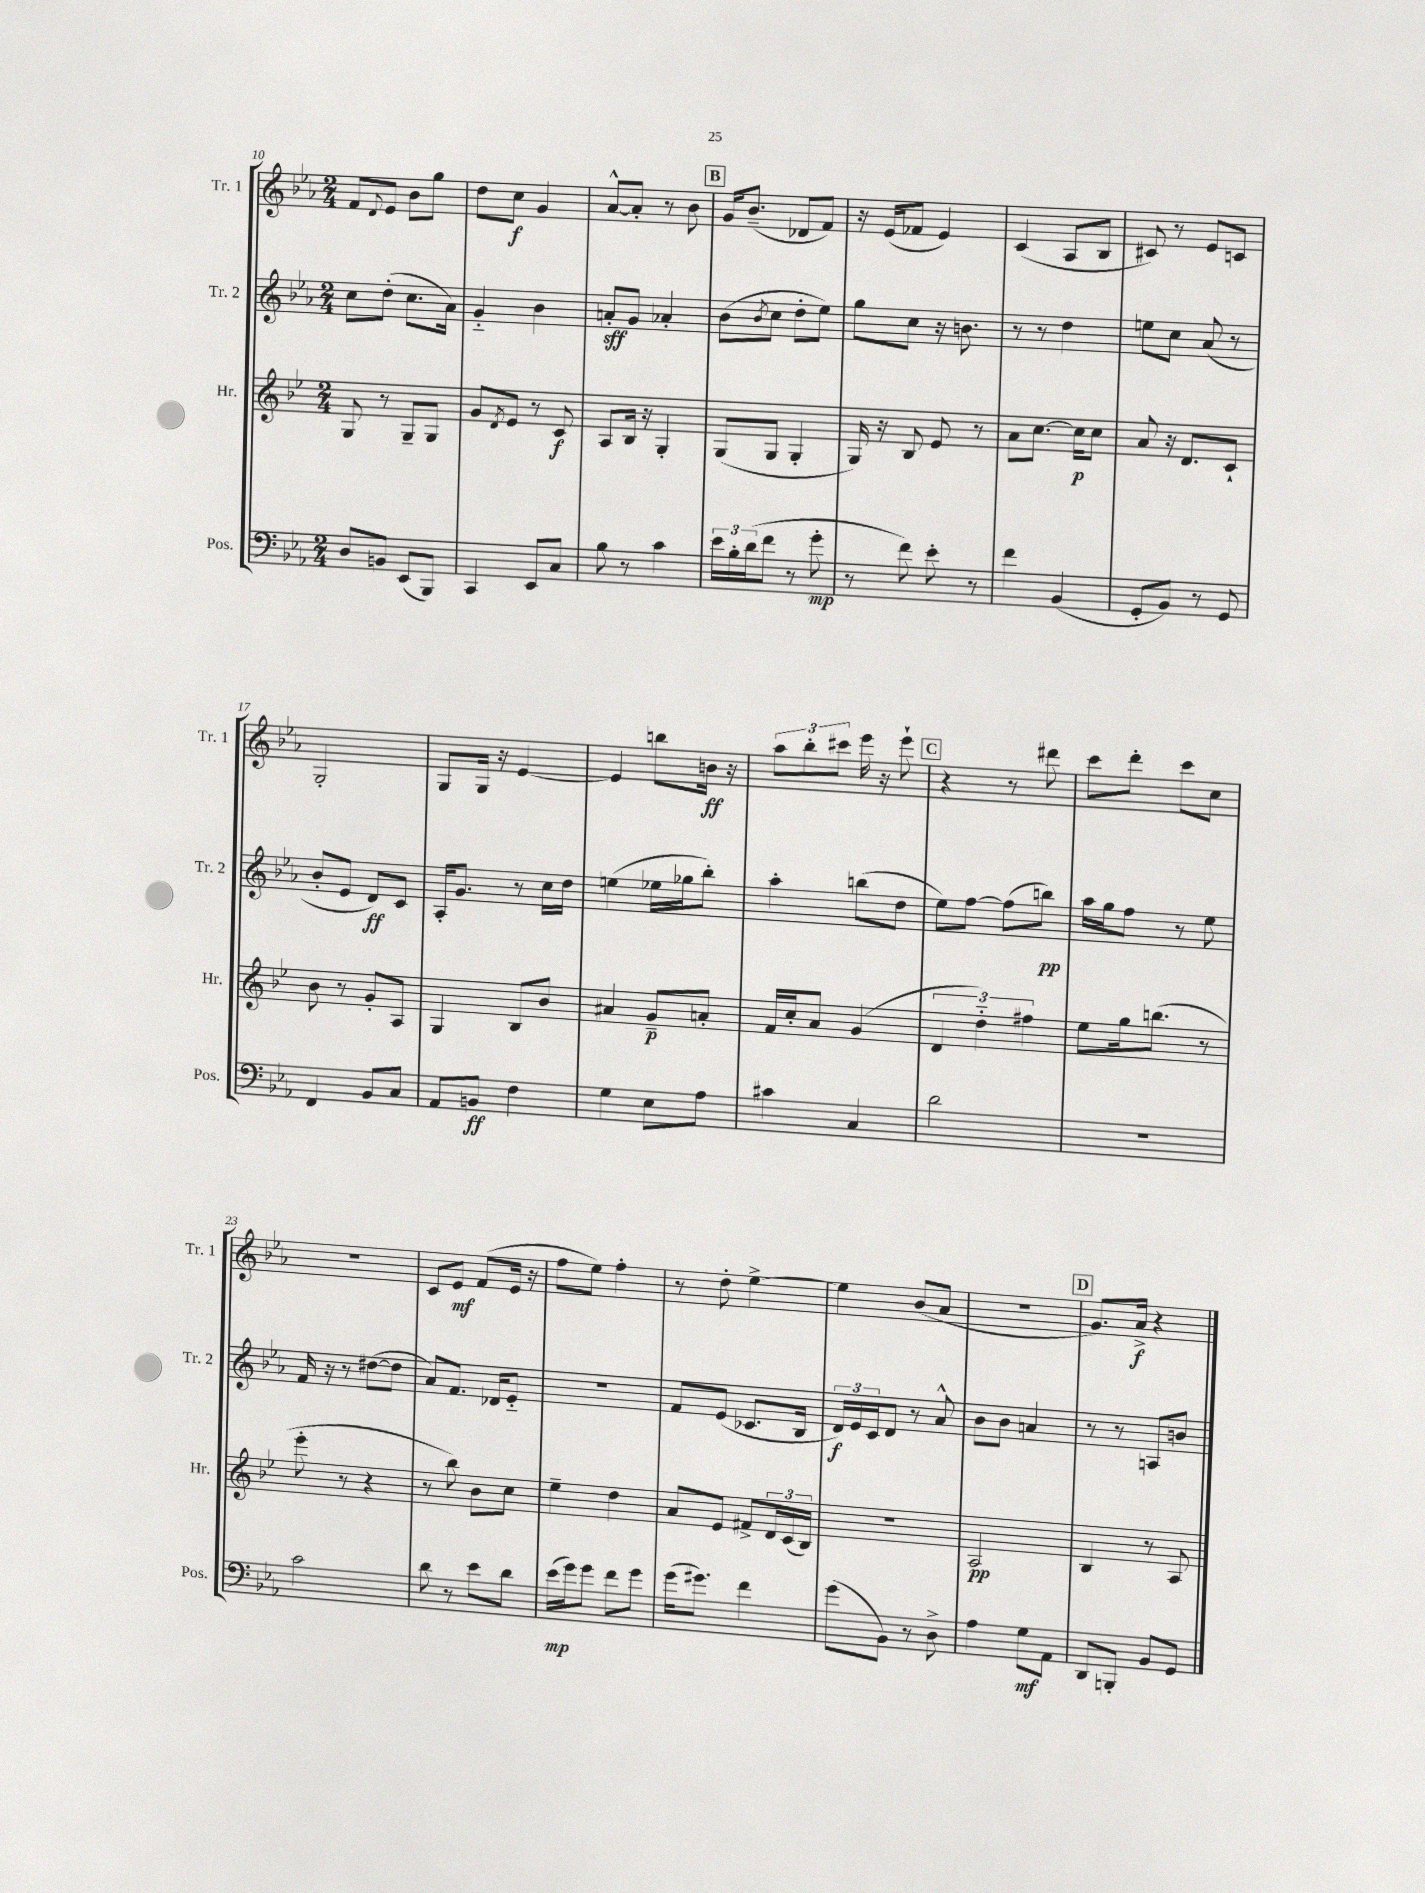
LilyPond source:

<<
\new StaffGroup <<
\new Staff = "s0" \with { instrumentName = "Tr. 1" shortInstrumentName = "Tr. 1" } {
    \clef treble \key ees \major \numericTimeSignature \time 2/4
    f'8 \appoggiatura { d'8 } ees'8 bes'8 g''8 |
    d''8 c''8\f g'4 |
    aes'8~-^ aes'8-. r8 bes'8 |
    \mark \markup { \box "B" } g'16 bes'8.--( des'8 f'8) |
    r16 ees'16( fes'8 ees'4) |
    c'4( aes8 bes8 |
    cis'8) r8 ees'8 c'8 |
    g2-. |
    g8 g16 r16 ees'4~ |
    ees'4 b''8 b'16\ff r16 |
    \tuplet 3/2 { aes''8 bes''8-. cis'''8 } ees'''16 r16 ees'''8-! |
    \mark \markup { \box "C" } r4 r8 dis'''8 |
    c'''8 d'''8-. c'''8 c''8 |
    R2 |
    c'8 ees'8\mf f'8( ees'16 r16 |
    f''8 ees''8) f''4-. |
    r8 d''8-. ees''4~-> |
    ees''4 bes'8( aes'8 |
    r2 |
    \mark \markup { \box "D" } g'8.) aes'16->\f r4 \bar "|." |
}
\new Staff = "s1" \with { instrumentName = "Tr. 2" shortInstrumentName = "Tr. 2" } {
    \clef treble \key ees \major \numericTimeSignature \time 2/4
    c''8 d''8-.( c''8. aes'16) |
    g'4-_ bes'4 |
    a'8-.\sff g'8 aes'4-. |
    \mark \markup { \box "B" } bes'8( \acciaccatura { bes'8 } c''8 d''8-. ees''8) |
    g''8 c''8 r16 b'8. |
    r8 r8 d''4 |
    e''8 c''8 aes'8( r8 |
    bes'8-. ees'8 d'8\ff) c'8 |
    aes16-. g'8. r8 c''16 d''16 |
    e''4( ees''16 ges''16 bes''8-.) |
    aes''4-. b''8( d''8 |
    \mark \markup { \box "C" } ees''8) f''8~ f''8( b''8\pp) |
    aes''16 g''16 f''8 r8 ees''8 |
    f'16 r16 r8 dis''8~( dis''8 |
    aes'8) f'8. des'16 ees'8-_ |
    R2 |
    f'8 ees'8( ces'8. bes16 |
    \tuplet 3/2 { d'16\f) ees'16 c'16 } d'8 r8 aes'8-^ |
    bes'8 bes'8 a'4 |
    \mark \markup { \box "D" } r8 r8 a8 b'8 \bar "|." |
}
\new Staff = "s2" \with { instrumentName = "Hr." shortInstrumentName = "Hr." } {
    \clef treble \key bes \major \numericTimeSignature \time 2/4
    g8 r8 g8-- g8 |
    g'8 \acciaccatura { d'8 } ees'8 r8 c'8\f |
    a8 bes16 r16 g4-. |
    \mark \markup { \box "B" } g8( g8 g4-. |
    g16) r16 bes8 ees'8 r8 |
    a'8 c''8.~ c''16\p c''8 |
    a'8 r16 d'8. c'8-! |
    bes'8 r8 g'8-. a8 |
    g4 bes8 bes'8 |
    ais'4 g'8--\p a'8-. |
    f'16 c''16-. a'8 g'4( |
    \mark \markup { \box "C" } \tuplet 3/2 { d'4 d''4-_) fis''4 } |
    ees''8 g''16 b''8.( r8 |
    ees'''8-. r8 r4 |
    r8 bes''8) bes'8 c''8 |
    ees''4-- d''4 |
    a'8 ees'8 fis'8-> \tuplet 3/2 { d'16 c'16( bes16) } |
    r2 |
    a2\pp |
    \mark \markup { \box "D" } bes4 r8 a8 \bar "|." |
}
\new Staff = "s3" \with { instrumentName = "Pos." shortInstrumentName = "Pos." } {
    \clef bass \key ees \major \numericTimeSignature \time 2/4
    d8 b,8 ees,8( bes,,8) |
    c,4 ees,8 c8 |
    bes8 r8 c'4 |
    \mark \markup { \box "B" } \tuplet 3/2 { ees'16 bes16-. d'16( } f'8 r8 g'8-.\mp |
    r8 f'8) ees'8-. r8 |
    f'4 bes,4( |
    g,8-. bes,8) r8 g,8 |
    f,4 bes,8 c8 |
    aes,8 b,8\ff f4 |
    g4 ees8 aes8 |
    cis'4 c4 |
    \mark \markup { \box "C" } d'2 |
    r2 |
    c'2 |
    d'8 r8 ees'8 d'8 |
    ees'16\mp( g'16) g'8 f'8 g'8 |
    g'16( gis'8.) f'4 |
    g'8( bes,8) r8 d8-> |
    aes4 g8\mf aes,8 |
    \mark \markup { \box "D" } d,8 b,,8-. bes,8 g,8 \bar "|." |
}
>>
>>
\layout { \context { \Score currentBarNumber = #10 } }
